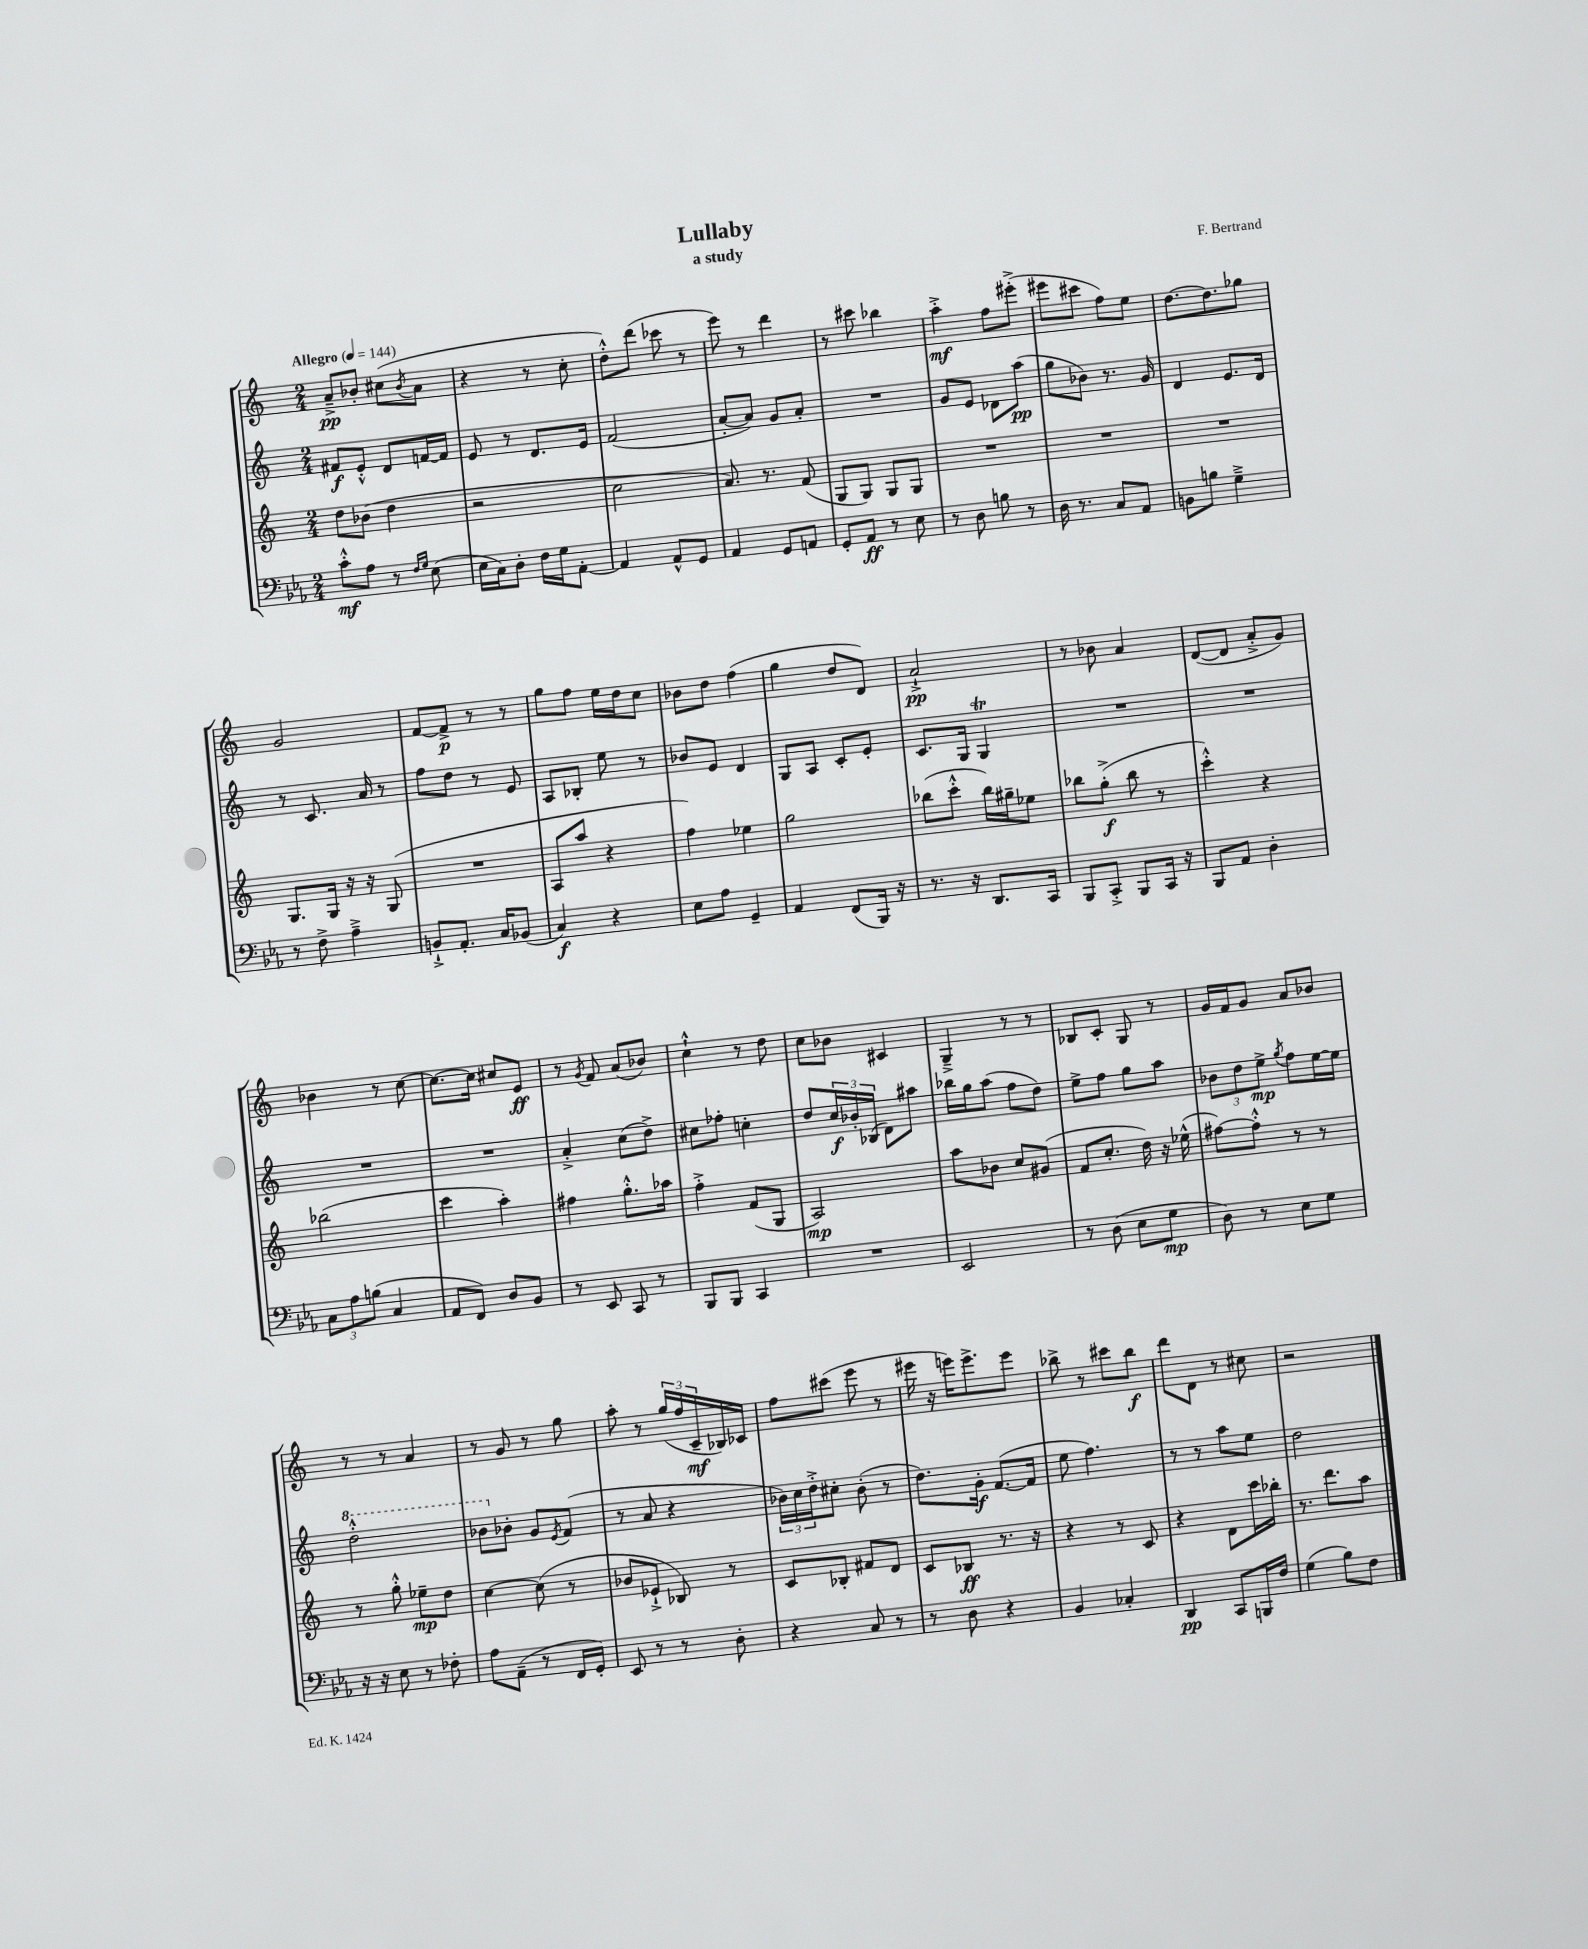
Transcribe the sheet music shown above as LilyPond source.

\header { title = "Lullaby" composer = "F. Bertrand" subtitle = "a study" }
<<
\new StaffGroup <<
\new Staff = "s0" {
    \clef treble \key c \major \numericTimeSignature \time 2/4 \tempo "Allegro" 4 = 144
    a'8--->\pp bes'8-. cis''8( \acciaccatura { bes'8 } a'8 |
    r4 r8 c''8-. |
    d''8-.-^) d'''8( ces'''8 r8 |
    e'''8) r8 d'''4 |
    r8 cis'''8 bes''4 |
    a''4-.->\mf f''8 eis'''8-.->( |
    eis'''8 cis'''8 f''8) e''8 |
    d''8.~ d''8. ges''8 |
    g'2 |
    f'8~ f'8->\p r8 r8 |
    g''8 f''8 e''16 d''16 c''8 |
    bes'8 d''8 f''4( |
    g''4 d''8 d'8) |
    a'2-!->\pp |
    r8 bes'8 a'4 |
    d'8~( d'8 a'8-.-> g'8) |
    bes'4 r8 c''8~ |
    c''8.~ c''16 cis''8 e'8\ff |
    r8 \acciaccatura { g'8 } f'8 a'8( bes'8) |
    c''4-!-^ r8 d''8 |
    c''8 bes'8 cis'4 |
    g4---> r8 r8 |
    bes8 c'8-. g8 r8 |
    g'16 f'16 g'8 a'8 bes'8 |
    r8 r8 a'4 |
    r8 g'8 r8 g''8 |
    a''8-. r8 \tuplet 3/2 { g''16( f''16 c'16--\mf } bes16) ces'16 |
    f''8 cis'''8( e'''8 r8 |
    eis'''16 r16 e'''16) e'''8.-> e'''8 |
    bes''8-> r8 cis'''8 bes''8\f |
    d'''8 d'8 r8 cis''8 |
    r2 \bar "|." |
}
\new Staff = "s1" {
    \clef treble \key c \major \numericTimeSignature \time 2/4
    fis'8\f e'8-.-^ d'8 f'16~ f'16 |
    e'8 r8 d'8. e'16 |
    f'2( |
    a'8~-. a'8) g'8 a'8-. |
    R2 |
    g'8 e'8 des'8 a''8\pp( |
    g''8 bes'8) r8. g'16 |
    d'4 e'8. d'16 |
    r8 c'8. a'16 r8 |
    f''8 d''8 r8 e'8 |
    a8 bes8-. e''8 r8 |
    bes'8 e'8 d'4 |
    g8 a8 c'8-. e'8-. |
    c'8. g16 g4\trill |
    R2 |
    R2 |
    R2 |
    R2 |
    a'4-.-> c''8( d''8->) |
    cis''8 fes''8-. c''4-. |
    d''8 \tuplet 3/2 { c''16\f bes'16-. bes16( } d'8) ais''8 |
    bes''16 g''16 a''8( f''8 d''8) |
    e''8-> f''8 g''8 a''8 |
    \tuplet 3/2 { bes'8 d''8 e''8->\mp } \acciaccatura { g''8 } f''8 e''16~ e''16 |
    \ottava #1 d'''2-.-^ |
    bes''8 \ottava #0 bes'8-. g'8 \acciaccatura { e'8 } f'8( |
    r8 a'8 r4 |
    \tuplet 3/2 { bes'16) c''16 d''16-.-> } cis''8-. bes'8-.( r8 |
    d''8.) g'16-.\f f'8.~( f'16 |
    e''8 f''4.) |
    r8 r8 a''8 e''8 |
    d''2 \bar "|." |
}
\new Staff = "s2" {
    \clef treble \key c \major \numericTimeSignature \time 2/4
    d''8 bes'8( d''4 |
    r2 |
    c''2 |
    a'8.) r8. f'8( |
    g8 g8) g8 g8 |
    R2 |
    R2 |
    R2 |
    g8. g16 r16 r16 g8( |
    R2 |
    a8 a''8 r4 |
    f''4) ees''4 |
    g''2 |
    bes''8( c'''8-.-^ bes''16) gis''16-- ees''8 |
    bes''8 g''8-.->\f( bes''8 r8 |
    c'''4-.-^) r4 |
    bes''2( |
    c'''4 a''4-.) |
    fis''4 g''8.-.-^ aes''16 |
    f''4-.-> f'8( g8 |
    a2\mp) |
    a''8 bes'8 c''8 gis'8( |
    f'8 c''8.-. d''16) r16 ees''16-^( |
    fis''8~) fis''8-.-^ r8 r8 |
    r8 g''8-.-^ ees''8--\mp d''8 |
    c''4~ c''8( r8 |
    bes'8 ees'8-!-> bes8) r8 |
    c'8 bes8-. fis'8 d'8 |
    c'8 bes8\ff r8. r16 |
    r4 r8 c'8 |
    r4 d'8 c'''16 bes''16-. |
    r8. d'''8. a''8 \bar "|." |
}
\new Staff = "s3" {
    \clef bass \key ees \major \numericTimeSignature \time 2/4
    c'8-.-^\mf aes8 r8 \grace { f16 g16 } ees8( |
    ees16 c16) d8-. f16 g16 aes,8~-. |
    aes,4 aes,8-^ g,8 |
    aes,4 g,8 a,8 |
    g,8-. aes,8\ff r8 ees8 |
    r8 d8 b8 r8 |
    d16 r8. c8 aes,8 |
    b,8 b8 g4---> |
    r8 f8-> aes4---> |
    b,8-!-> aes,8.-. c16 bes,8( |
    c4\f) r4 |
    ees8 aes8 g,4-- |
    aes,4 f,8( bes,,16) r16 |
    r8. r16 d,8. c,16 |
    bes,,8 c,8-.-> bes,,8 c,16 r16 |
    bes,,8 aes,8 d4-. |
    \tuplet 3/2 { c8 aes8 b8( } c4 |
    aes,8 f,8) d8 bes,8 |
    r8 ees,8 c,8 r8 |
    bes,,8 bes,,8 c,4 |
    R2 |
    ees,2 |
    r8 d8( ees8 g8\mp |
    d8) r8 ees8 g8 |
    r16 r16 ees8 r8 fes8-. |
    aes8 aes,8--( r8 f,16 g,16-.) |
    ees,8 r8 r8 d8-. |
    r4 c8 r8 |
    r8 d8 r4 |
    bes,4 ces4-. |
    d,4\pp c,8 b,,16 f16 |
    g4( bes8) f8 \bar "|." |
}
>>
>>
\layout { \context { \Score \remove "Bar_number_engraver" } }
